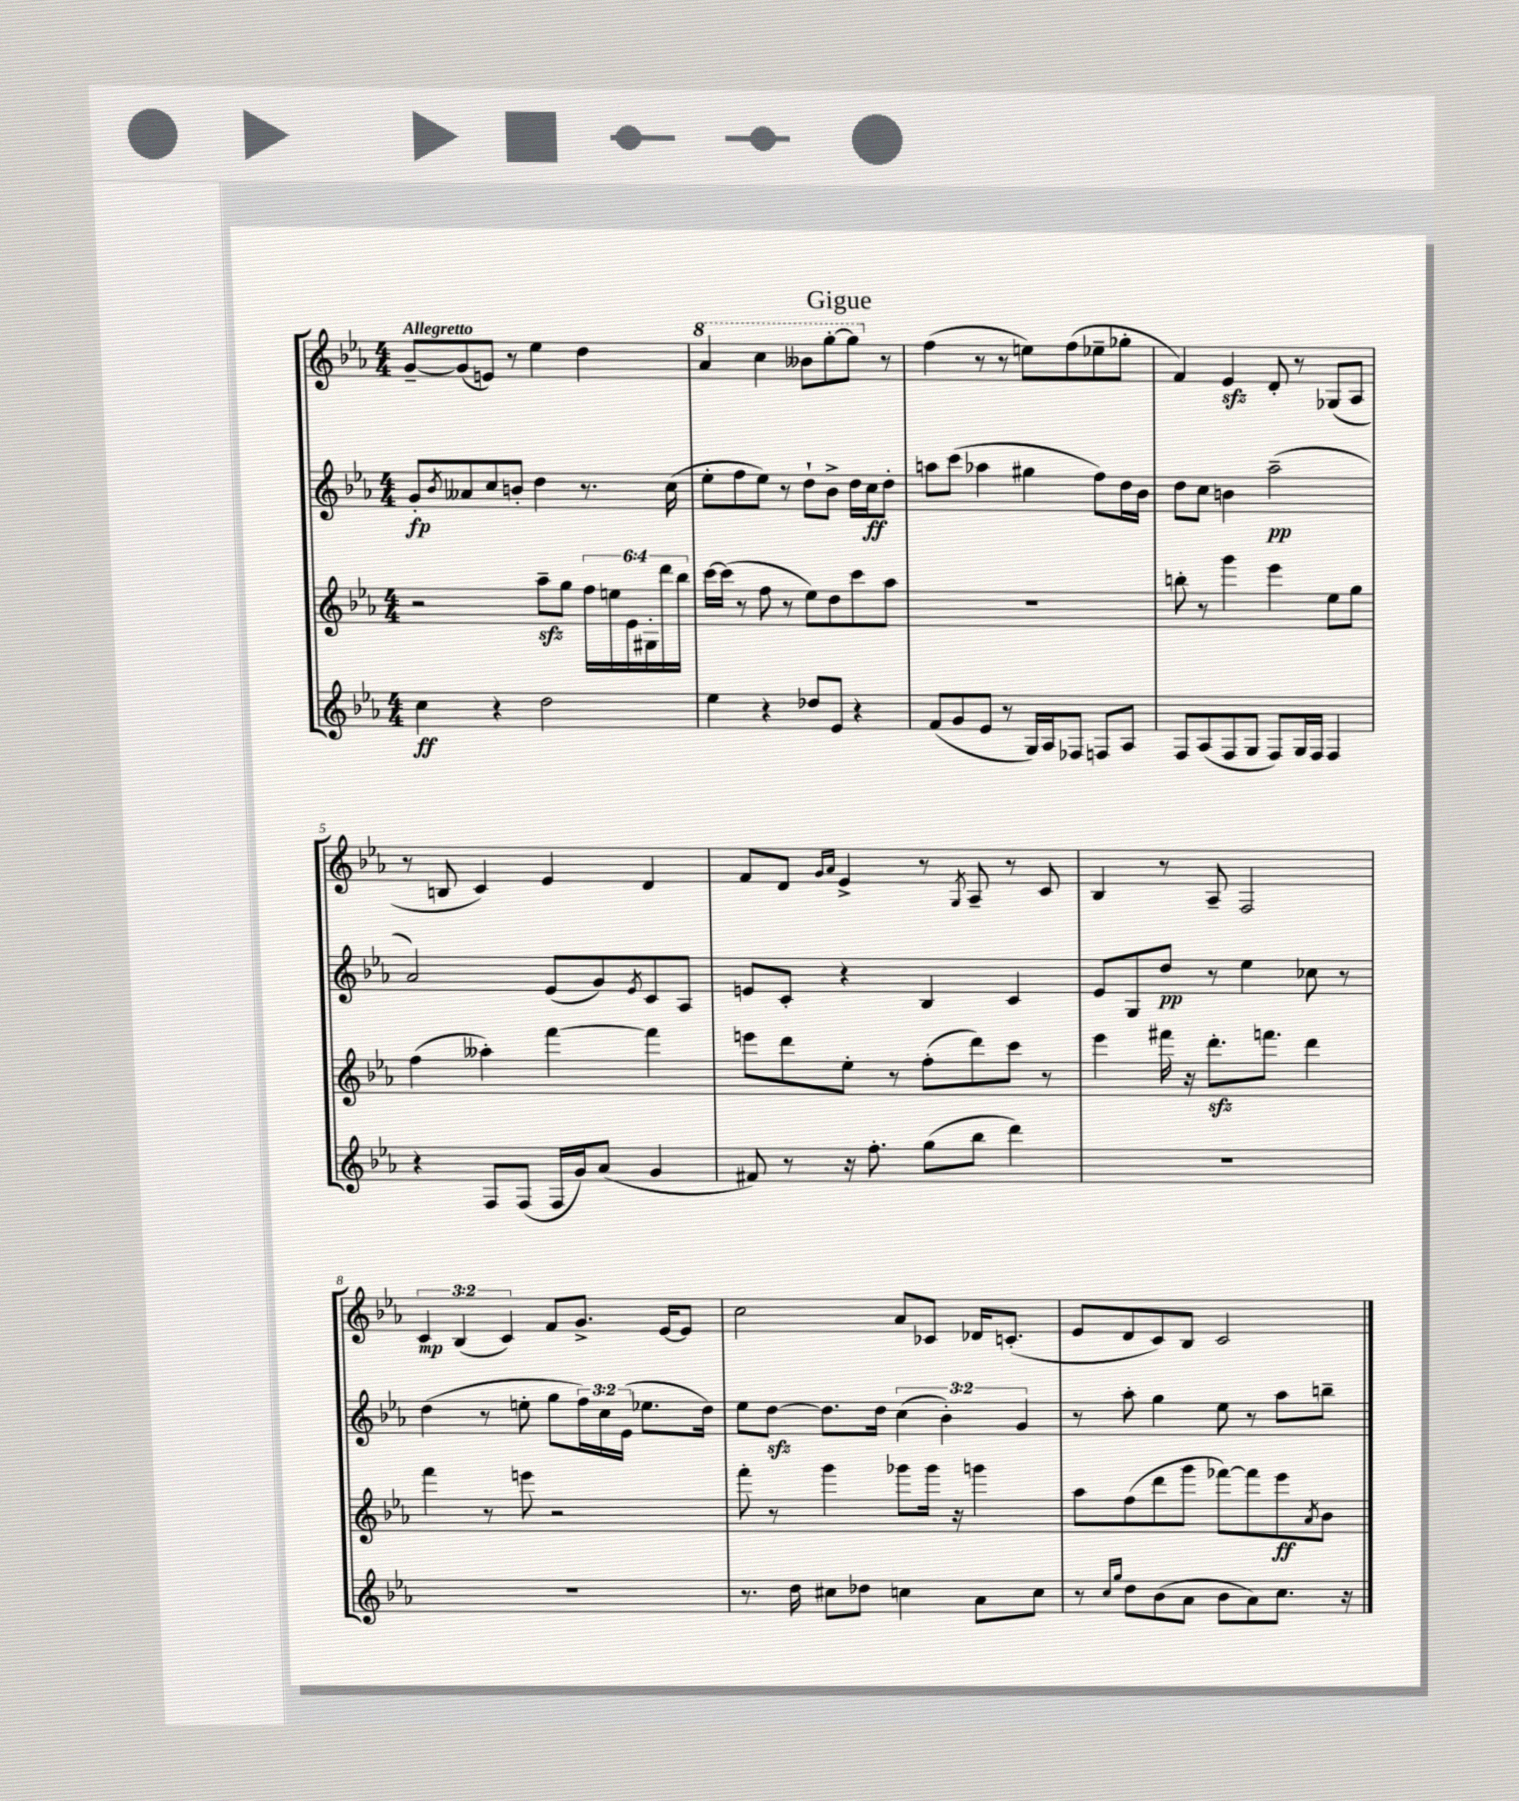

**kern	**kern	**kern	**kern
*staff4	*staff3	*staff2	*staff1
*clefG2	*clefG2	*clefG2	*clefG2
*k[b-e-a-]	*k[b-e-a-]	*k[b-e-a-]	*k[b-e-a-]
*M4/4	*M4/4	*M4/4	*M4/4
4cc	2r	8g'	[8g~
.	.	8qb-	.
.	.	8a--	(8g]
4r	.	8cc	8e)
.	.	8b'	8r
2dd	8aa-~	4dd	4ee-
.	8gg	.	.
.	24ff	8.r	4dd
.	24ee	.	.
.	24e-	.	.
.	24G#'	.	.
.	24ddd	.	.
.	.	(16cc	.
.	24bb-	.	.
=	=	=	=
4ee-	[16ccc	8ee-'	4aa-
.	(16ccc]	.	.
.	8r	8ff	.
4r	8ff	8ee-)	4ccc
.	8r	8r	.
8dd-	8ee-)	8dd`	8bb--
8e-	8dd	8b-^	[8ggg'
4r	8ccc	16dd	8ggg]
.	.	16cc	.
.	8aa-	8dd'	8r
=	=	=	=
(8f	1r	8aa	(4ff
8g	.	(8ccc	.
8e-	.	4aa-	8r
8r	.	.	8r
16G)	.	4gg#	8ee)
16A-	.	.	.
8F-	.	.	(8ff
8F	.	8ff)	8ee-~
8A-	.	16dd	8gg-'
.	.	16b-	.
=	=	=	=
8F	8bb'	8dd	4f)
(8A-	8r	8cc	.
8F	4ggg	4b	4e-
8G	.	.	.
8F)	4eee-	(2aa-~	8d'
16G	.	.	8r
16F	.	.	.
4F	8ee-	.	(8G-
.	8gg	.	8A-
=	=	=	=
4r	(4ff	2a-)	8r
.	.	.	8B
8F	4aa--')	.	4c)
(8F	.	.	.
16F	[4fff	(8e-	4e-
16g)	.	.	.
(8a-	.	8g)	.
.	.	8qe-	.
4g	4fff]	8c	4d
.	.	8A-	.
=	=	=	=
8f#)	8eee	8e	8f
8r	8ddd	8c'	8d
.	.	.	16qqg
.	.	.	16qqa-
16r	8ee-'	4r	4e-^
8.ff'	.	.	.
.	8r	.	.
(8gg	(8ff'	4B-	8r
.	.	.	8qG
8bb-	8ddd)	.	8A-~
4ddd)	8ccc	4c	8r
.	8r	.	8c
=	=	=	=
1r	4eee-	8e-	4B-
.	.	8G	.
.	16fff#	8dd	8r
.	16r	.	.
.	8.ddd'	8r	8A-~
.	.	4ee-	2F
.	8.fff	.	.
.	4ddd	8cc-	.
.	.	8r	.
=	=	=	=
1r	4fff	(4dd	6c
.	.	.	(6B-
.	8r	8r	.
.	.	.	6c)
.	8eee	8ee'	.
.	2r	8gg	8f
.	.	24ff)	8.g^
.	.	24cc	.
.	.	(24e-	.
.	.	8.ee-	.
.	.	.	[16e-
.	.	.	8e-]
.	.	16dd)	.
=	=	=	=
8.r	8fff'	8ee-	2cc
.	8r	[8dd	.
16dd	.	.	.
8cc#	4ggg	8.dd]	.
8dd-	.	.	.
.	.	16dd	.
4cc	8ggg-	(6cc	8a-
.	16ggg-	.	8c-
.	.	6b-')	.
.	16r	.	.
8a-	4ggg	.	16d-
.	.	.	(8.c'
.	.	6g	.
8cc	.	.	.
=	=	=	=
8r	8aa-	8r	8e-
16qqcc	.	.	.
16qqgg	.	.	.
8dd	(8ff	8aa-'	8d
(8b-	8ddd	4gg	8c)
8a-	8ggg	.	8B-
8b-	[8fff-)	8ee-	2c
8a-)	8fff-]	8r	.
8.cc	8eee-	8aa-	.
.	8qa-	.	.
.	8b-	8bb~	.
16r	.	.	.
==	==	==	==
*-	*-	*-	*-
